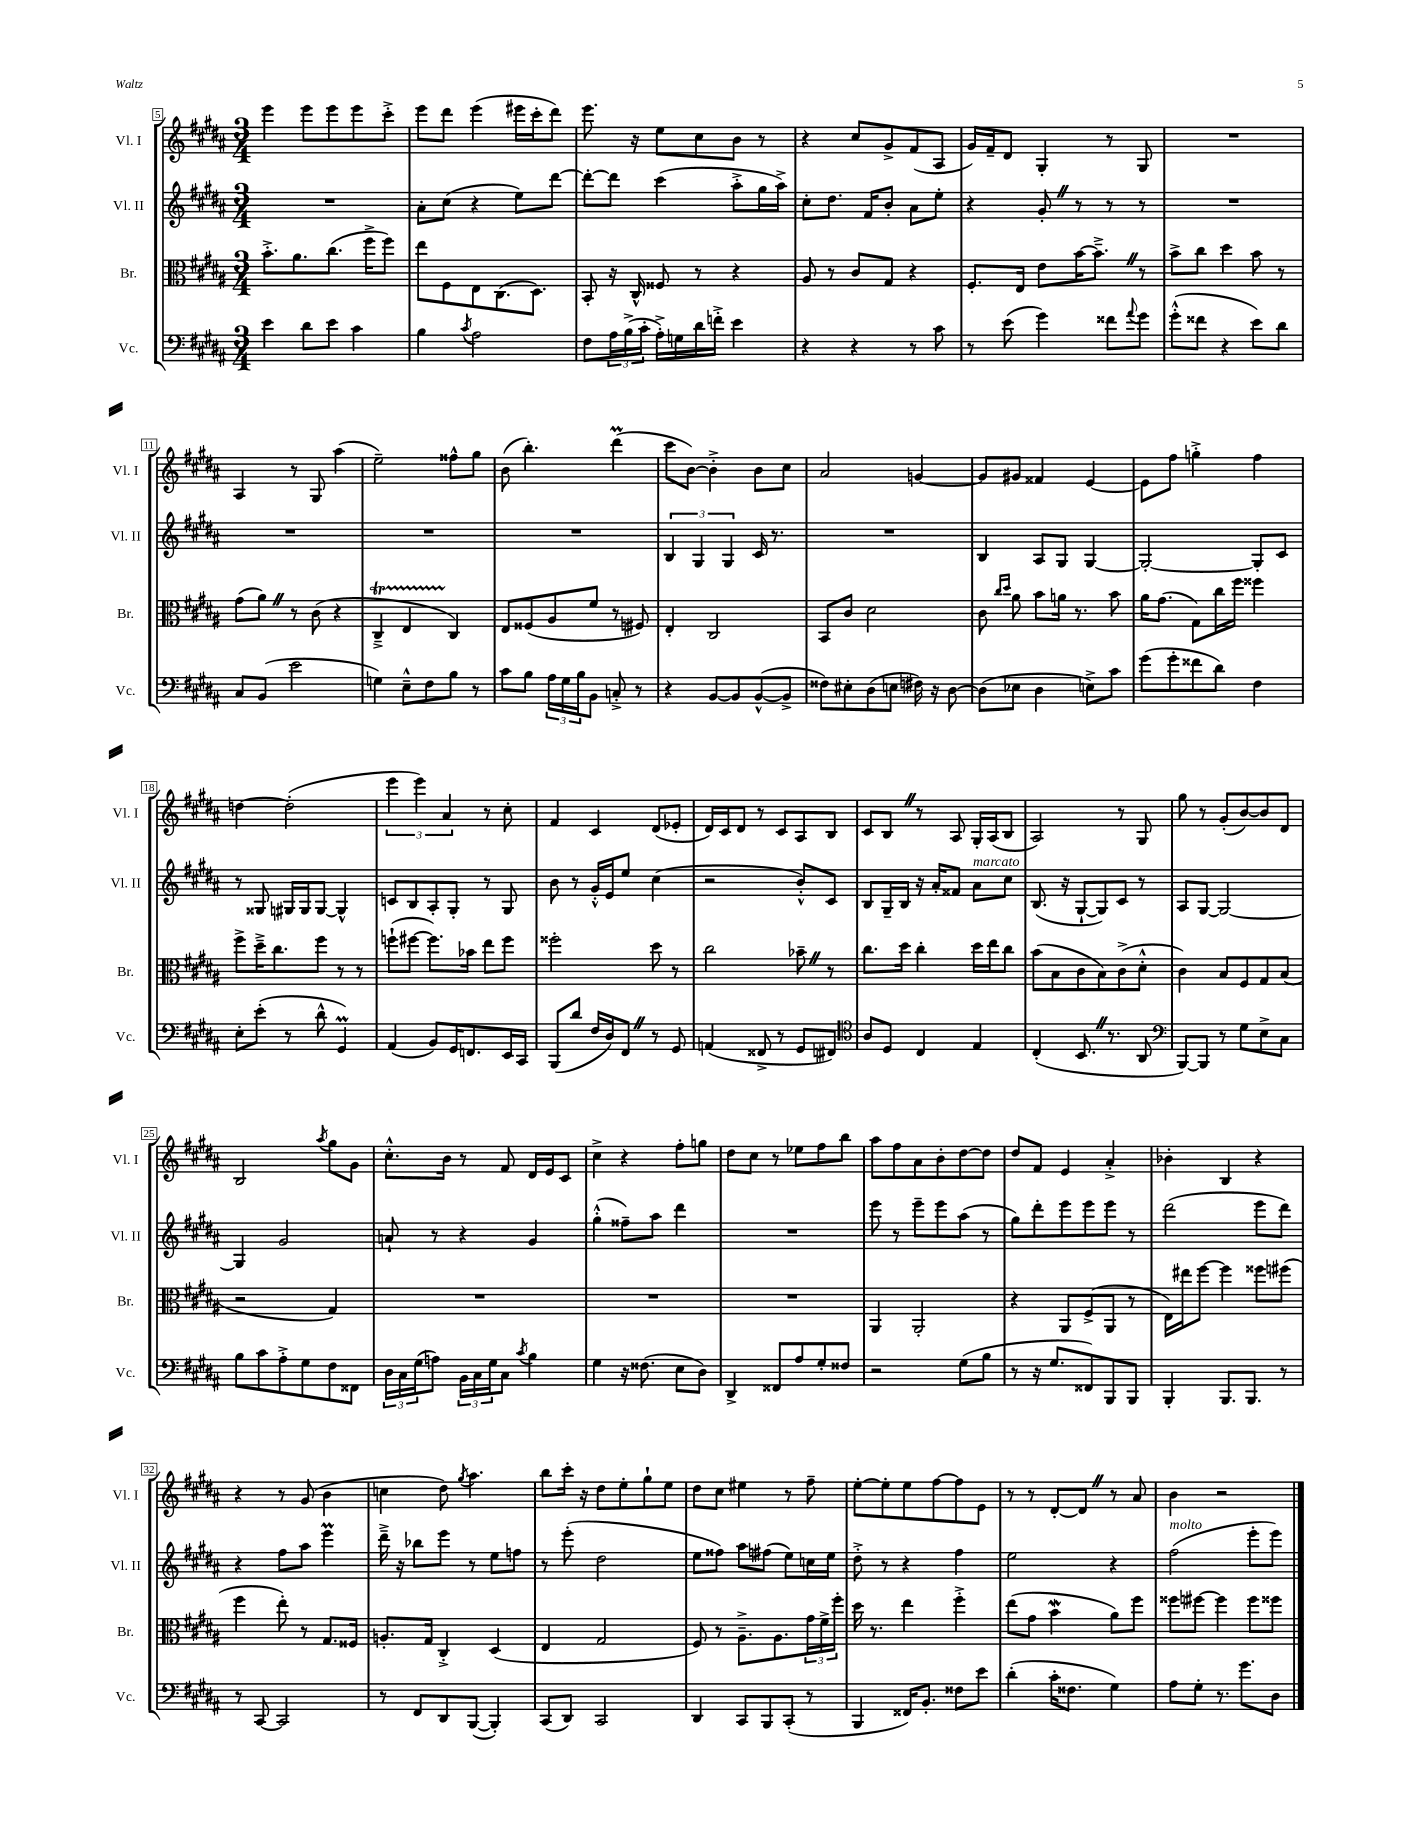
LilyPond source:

<<
\new StaffGroup <<
\new Staff = "s0" \with { instrumentName = "Vl. I" shortInstrumentName = "Vl. I" } {
    \clef treble \key b \major \numericTimeSignature \time 3/4
    e'''4 e'''8 e'''8 e'''8 cis'''8-.-> |
    e'''8 dis'''8 e'''4( eis'''16 cis'''16-. dis'''8) |
    e'''8. r16 e''8 cis''8 b'8 r8 |
    r4 cis''8 gis'8-> fis'8( ais8 |
    gis'16) fis'16-- dis'8 gis4-. r8 gis8 |
    R2. |
    ais4 r8 gis8 ais''4( |
    e''2--) fisis''8-^ gis''8 |
    b'8( b''4.-.) dis'''4\prall( |
    cis'''8 b'8~) b'4-.-> b'8 cis''8 |
    ais'2 g'4~ |
    g'8 gis'8 fisis'4 e'4~ |
    e'8 fis''8 g''4-.-> fis''4 |
    d''4~ d''2-.( |
    \tuplet 3/2 { e'''4 e'''4) ais'4 } r8 cis''8-. |
    fis'4 cis'4 dis'8( ees'8-. |
    dis'16) cis'16 dis'8 r8 cis'8 ais8 b8 |
    cis'8 b8 \once \override BreathingSign.text = \markup { \musicglyph "scripts.caesura.straight" } \breathe r8 ais8 gis16-. ais16( b8 |
    ais2) r8 gis8 |
    gis''8 r8 gis'8-.( b'8~) b'8 dis'8 |
    b2 \acciaccatura { ais''8 } gis''8 gis'8 |
    cis''8.-.-^ b'16 r8 fis'8 dis'16 e'16 cis'8 |
    cis''4-> r4 fis''8-. g''8 |
    dis''8 cis''8 r8 ees''8 fis''8 b''8 |
    ais''8 fis''8 ais'8 b'8-. dis''8~ dis''8 |
    dis''8 fis'8 e'4 ais'4-.-> |
    bes'4-. b4 r4 |
    r4 r8 gis'8( b'4 |
    c''4 dis''8) \acciaccatura { gis''8 } ais''4. |
    b''8 cis'''16-. r16 dis''8 e''8-. gis''8-! e''8 |
    dis''8 cis''8 eis''4 r8 fis''8-- |
    e''8~-. e''8-. e''8 fis''8~ fis''8 e'8 |
    r8 r8 dis'8~-. dis'8 \once \override BreathingSign.text = \markup { \musicglyph "scripts.caesura.straight" } \breathe r8 ais'8 |
    b'4 r2 \bar "|." |
}
\new Staff = "s1" \with { instrumentName = "Vl. II" shortInstrumentName = "Vl. II" } {
    \clef treble \key b \major \numericTimeSignature \time 3/4
    R2. |
    ais'8-. cis''8( r4 e''8) dis'''8~ |
    dis'''8~-. dis'''8 cis'''4( ais''8-.-> gis''16 ais''16->) |
    cis''8-. dis''8. fis'16 b'8-. ais'8 e''8-. |
    r4 gis'8-. \once \override BreathingSign.text = \markup { \musicglyph "scripts.caesura.straight" } \breathe r8 r8 r8 |
    R2. |
    R2. |
    R2. |
    R2. |
    \tuplet 3/2 { b4 gis4 gis4 } cis'16 r8. |
    R2. |
    b4 ais8 gis8 gis4~ |
    gis2~-. gis8-. cis'8 |
    r8 gisis8 gis16 gis16 gis8~ gis4-^ |
    c'8 b8 ais8-. gis8-. r8 gis8 |
    b'8 r8 gis'16-.-^ e'16 e''8 cis''4( |
    r2 b'8-.-^) cis'8 |
    b8 gis16-- b16 r16 ais'16-. fisis'8 ais'8^\markup { \italic "marcato" } cis''8 |
    b8.( r16 gis8~-! gis8) cis'8 r8 |
    ais8 gis8~ gis2~ |
    gis4 gis'2 |
    a'8-! r8 r4 gis'4 |
    gis''4-.-^( fisis''8--) ais''8 dis'''4 |
    R2. |
    e'''8 r8 e'''8-- e'''8 ais''8( r8 |
    gis''8) dis'''8-. e'''8 e'''8 e'''8 r8 |
    dis'''2( e'''8 dis'''8) |
    r4 fis''8 ais''8 e'''4\prall |
    dis'''16---> r16 bes''8 e'''8 r8 e''8 f''8 |
    r8 e'''8-.( dis''2 |
    e''8 fisis''8) ais''8 fis''8( e''8) c''16 e''16 |
    dis''8-.-> r8 r4 fis''4 |
    e''2 r4 |
    fis''2^\markup { \italic "molto" }( e'''8-. e'''8) \bar "|." |
}
\new Staff = "s2" \with { instrumentName = "Br." shortInstrumentName = "Br." } {
    \clef alto \key b \major \numericTimeSignature \time 3/4
    b'8.-.-> ais'8. cis''8.( fis''16-> fis''8) |
    e''8 fis8 e8 cis8.( dis8.) |
    b,8-. r16 cis16-^ fisis8 r8 r4 |
    ais8 r8 cis'8 gis8 r4 |
    fis8.-. e16 e'8 b'16~ b'8.---> \once \override BreathingSign.text = \markup { \musicglyph "scripts.caesura.straight" } \breathe r8 |
    b'8-> cis''8 dis''4 b'8 r8 |
    gis'8( ais'8) \once \override BreathingSign.text = \markup { \musicglyph "scripts.caesura.straight" } \breathe r8 cis'8( r4 |
    cis4--->\startTrillSpan e4 cis4\stopTrillSpan) |
    e8 fisis8( ais8 fis'8 r8 fis8) |
    e4-. cis2 |
    b,8 cis'8 dis'2 |
    cis'8 \grace { cis''16 dis''16 } ais'8 b'8 a'16 r8. b'8 |
    ais'16 gis'8.( gis8) cis''16 fis''16 fisis''4 |
    fis''8-> dis''16---> cis''8. fis''8 r8 r8 |
    f''8-!( fis''8~ fis''8.) bes'16 e''8 fis''8 |
    fisis''2-. dis''8 r8 |
    cis''2 bes'8-- \once \override BreathingSign.text = \markup { \musicglyph "scripts.caesura.straight" } \breathe r8 |
    cis''8. dis''16 cis''4-. dis''16 e''16 cis''8 |
    b'8( b8 cis'8 b8) cis'8->( dis'8-.-^ |
    cis'4) b8 fis8 gis8 b8( |
    r2 gis4) |
    R2. |
    R2. |
    R2. |
    ais,4 ais,2-. |
    r4 ais,8 fis8->( ais,8 r8 |
    e16) eis''16 fis''8~ fis''4 fisis''8 fis''8( |
    fis''4 e''8-.) r8 gis8. fisis16 |
    a8.-. gis16 cis4-.-> dis4( |
    e4 gis2 |
    fis8) r8 ais8.---> ais8. \tuplet 3/2 { gis'16 fis'16-> fis''16-. } |
    dis''16 r8. e''4 fis''4-.-> |
    e''8( gis'8 b'4\mordent ais'8) fis''8 |
    fisis''8 fis''8~ fis''4 fis''8 fisis''8 \bar "|." |
}
\new Staff = "s3" \with { instrumentName = "Vc." shortInstrumentName = "Vc." } {
    \clef bass \key b \major \numericTimeSignature \time 3/4
    e'4 dis'8 e'8 cis'4 |
    b4 \acciaccatura { cis'8 } ais2 |
    fis8 \tuplet 3/2 { ais16 b16->( cis'16-. } ais16-.->) g16 dis'16 f'16-.-> e'4 |
    r4 r4 r8 cis'8 |
    r8 e'8( gis'4) fisis'8 \appoggiatura { ais'8 } gis'8 |
    gis'8-.-^( fisis'8 r4 e'8) dis'8 |
    cis8 b,8( e'2 |
    g4) e8---^ fis8 b8 r8 |
    cis'8 b8 \tuplet 3/2 { ais16 gis16 b16 } b,8 c8-.-> r8 |
    r4 b,8~ b,8 b,8~-^( b,8-> |
    fisis8) eis8-. dis8( e8 fis16) r16 dis8~ |
    dis8( ees8 dis4 e8->) cis'8 |
    gis'8( gis'8-. fisis'8 dis'8) fis4 |
    e8-. e'8-.( r8 dis'8-^ gis,4\prall) |
    ais,4( b,8) gis,16 f,8. e,16 cis,16 |
    b,,8( dis'8 fis16 dis16) fis,8 \once \override BreathingSign.text = \markup { \musicglyph "scripts.caesura.straight" } \breathe r8 gis,8 |
    a,4( fisis,8-> r8 gis,8 fis,8) |
    \clef tenor ais8 dis8 cis4 e4 |
    cis4-.( b,8. \once \override BreathingSign.text = \markup { \musicglyph "scripts.caesura.straight" } \breathe r8. ais,8 |
    \clef bass b,,8~) b,,8 r8 gis8 e8-> cis8 |
    b8 cis'8 ais8-.-> gis8 fis8 fisis,8 |
    \tuplet 3/2 { dis16 cis16 gis16( } a8) \tuplet 3/2 { b,16 cis16 gis16 } cis8 \acciaccatura { cis'8 } b4 |
    gis4 r16 fisis8.( e8 dis8) |
    dis,4-> fisis,8 ais8 gis8-. fisis8 |
    r2 gis8( b8 |
    r8 r16 gis8. fisis,8) b,,8 b,,8 |
    b,,4-. b,,8. b,,8. r8 |
    r8 cis,8~ cis,2 |
    r8 fis,8 dis,8 b,,8~( b,,4-.) |
    cis,8( dis,8) cis,2 |
    dis,4 cis,8 b,,8 cis,8-.( r8 |
    b,,4 fisis,16) b,8.-. fisis8 e'8 |
    dis'4-.( cis'16-. fisis8. gis4) |
    ais8 gis8-. r8. gis'8. dis8 \bar "|." |
}
>>
>>
\layout { \context { \Score currentBarNumber = #5 \override BarNumber.stencil = #(make-stencil-boxer 0.1 0.3 ly:text-interface::print) } }
